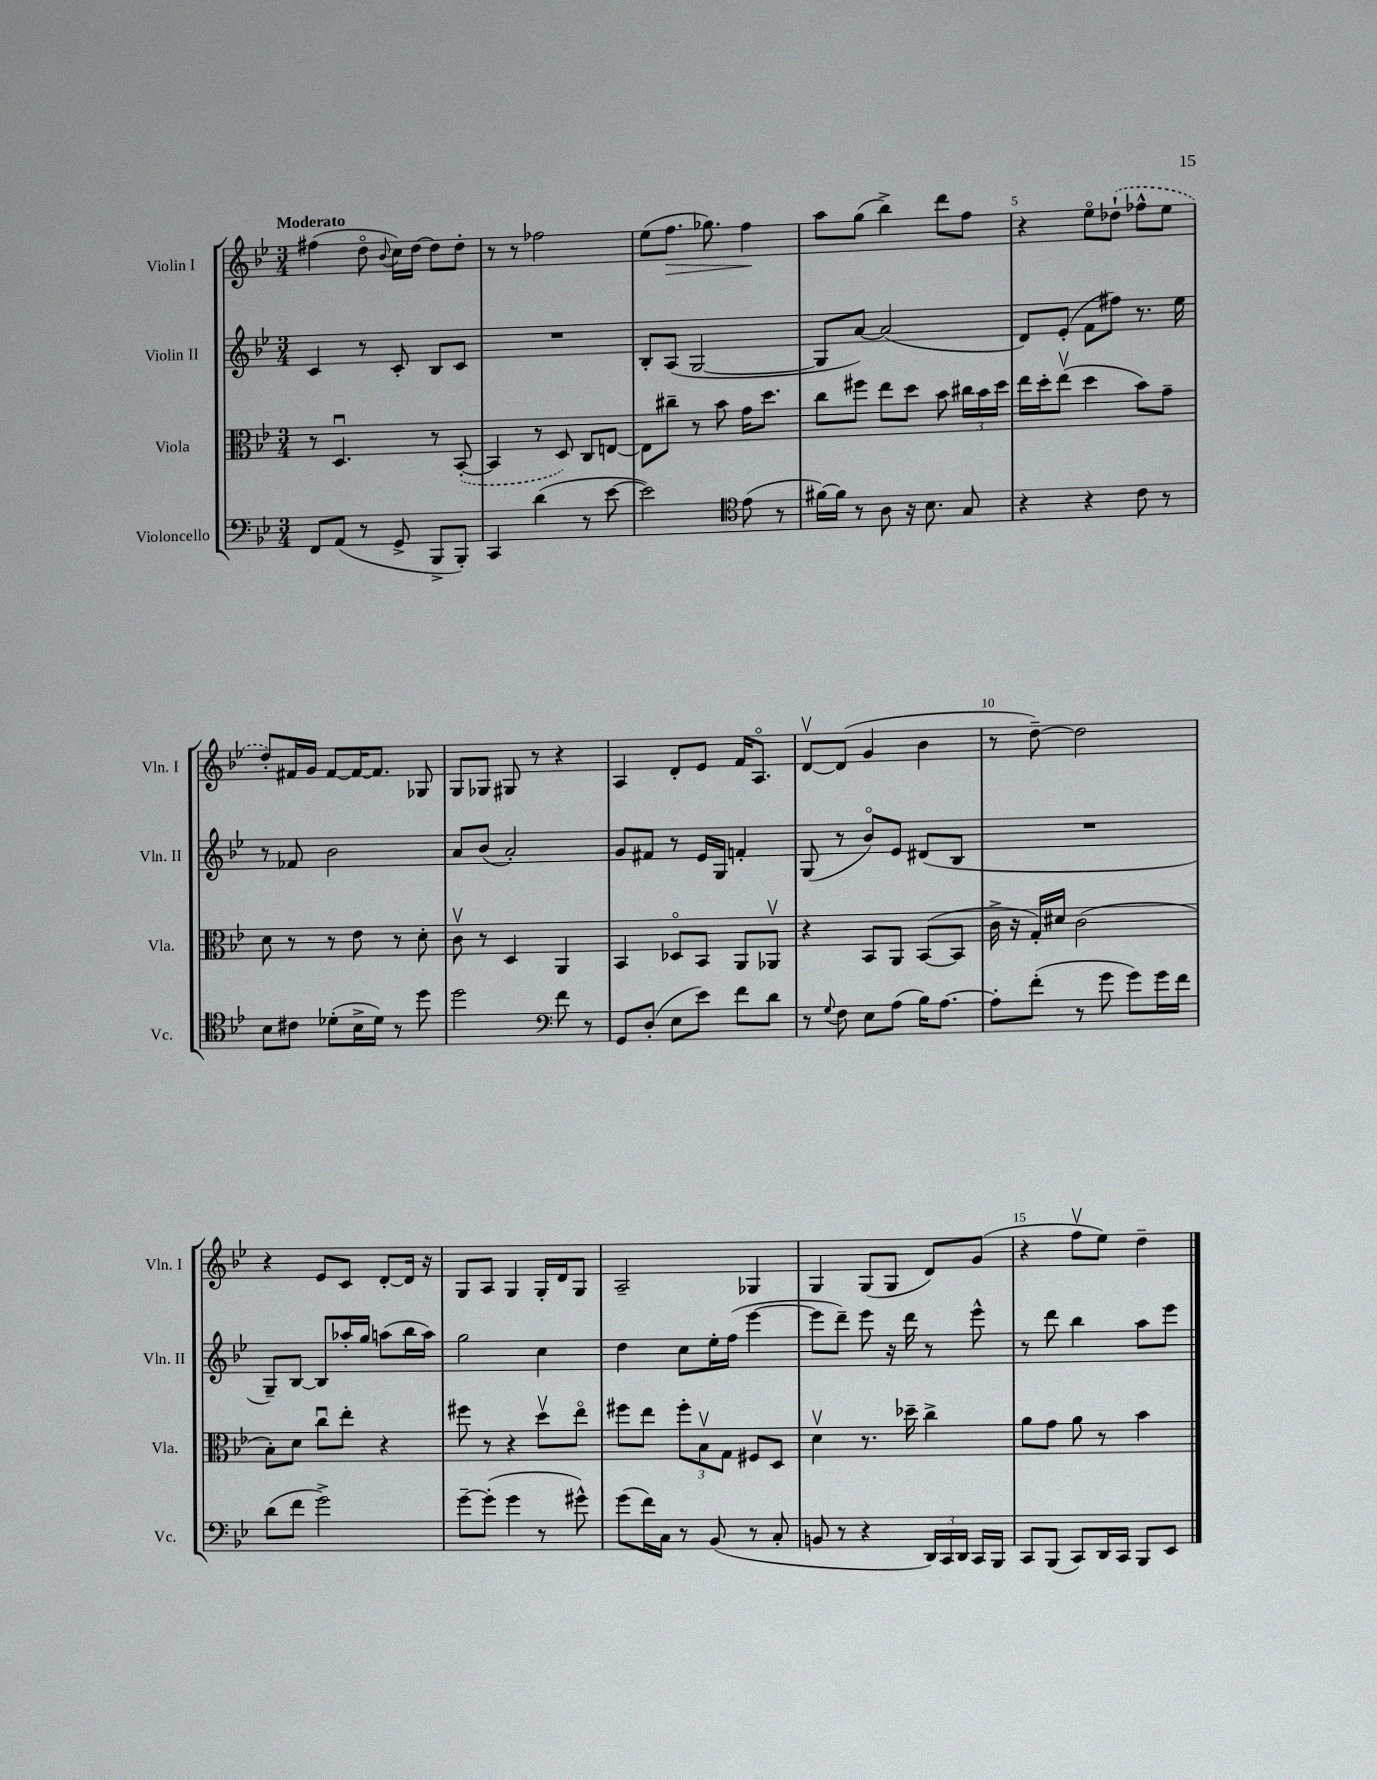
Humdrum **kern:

**kern	**kern	**kern	**kern
*staff4	*staff3	*staff2	*staff1
*clefF4	*clefC3	*clefG2	*clefG2
*k[b-e-]	*k[b-e-]	*k[b-e-]	*k[b-e-]
*M3/4	*M3/4	*M3/4	*M3/4
8FF/L	8r	4c/	(4ff#\
(8AA/J	4.Du/	.	.
8r	.	8r	8ddo\
.	.	.	8qqb-/
8GG^/	.	8c'/	16cc\LL)
.	.	.	[16dd\JJ
8BBB-^/L	8r	8B-/L	8dd\]L
8BBB-'/J)	([8BB-'/	8c/J	8dd'\J
=	=	=	=
4CC/	4BB-/]	2.r	8r
.	.	.	8r
(4d\	8r	.	2ff-\
.	8D/)	.	.
8r	8C/L	.	.
[8e-\	[8E/J	.	.
=	=	=	=
2e-\])	8E\]L	8B-'/L	(8ee-\L
.	8cc#~\J	(8A/J	8.ff\J
.	8r	[2G/	.
.	.	.	8.gg-\)
.	8b-\	.	.
*clefC4	*	*	*
(8e-\	16g\LK	.	4ff\
.	8.dd\J	.	.
8r	.	.	.
=	=	=	=
[16f#\LL)	8cc\L	8G/]L	8aa\L
16f#\]JJ	.	.	.
8r	8ff#\J	[8a/J)	(8gg\J
8A\	8ee-\L	(2a/]	4bb-^\)
16r	8dd\J	.	.
8.B-\	.	.	.
.	8b-\	.	8ddd\L
8G/	24cc#\LL	.	8ff\J
.	24b-\	.	.
.	24dd\JJ	.	.
=	=	=	=
4r	16ee-\LL	8d/L)	4r
.	16dd'\J	.	.
.	(8ee-v\J	(8e-'/J	.
4r	4dd\	8f\L	8ee-o\L
.	.	8ff#\J)	(8dd-`\J
8c\	8b-\L)	8.r	8ff-^^\L
8r	8g~\J	.	8ee-\J
.	.	16ee-\	.
=	=	=	=
8B-\L	8d\	8r	8dd'/L)
8c#\J	8r	8f-/	16f#/L
.	.	.	16g/JJ
(8d-'\L	8r	2b-\	[8f#/L
16B-^\L	8e-\	.	16f#/_K
16d-\JJ)	.	.	8.f#/]J
8r	8r	.	.
8dd\	8d'\	.	8G-/
=	=	=	=
2dd\	8cv\	8a/L	8G/L
.	8r	(8b-/J	8G-/J
.	4D/	2a'/)	8G#/
.	.	.	8r
*clefF4	*	*	*
8f\	4AA/	.	4r
8r	.	.	.
=	=	=	=
8GG/L	4BB-/	8g/L	4A/
(8D'/J	.	8f#/J	.
8E-\L	8D-o/L	8r	8d'/L
8e-\J)	8BB-/J	16e-/LL	8e-/J
.	.	16G/JJ	.
8f\L	8AA/L	4f'/	16f/LK
.	.	.	8.Ao/J
8d\J	8AA-v/J	.	.
=	=	=	=
8r	4r	(8G/	[8dv/L
8qqG/	.	.	.
8F\	.	8r	(8d/]J
8E-\L	8BB-/L	8b-o/L)	4g/
(8A\J	8AA/J	8e-/J	.
16B-\LK)	([8BB-/L	(8d#/L	4b-\
[8.A\J	.	.	.
.	8BB-/]J	8B-/J	.
=	=	=	=
8A'\]L	16c^\	2.r	8r
.	16r	.	.
(8f'\J	16G'/LL)	.	[8dd~\)
.	16d#/JJ	.	.
8r	(2c\	.	2dd\]
8g\	.	.	.
8g\L)	.	.	.
16g\L	.	.	.
16f\JJ	.	.	.
=	=	=	=
(8d\L	8B-'\L)	8G~/L)	4r
8f\J	8d\J	[8B-/J	.
2g^\)	8ccu\L	8B-/]L	8e-/L
.	8ee-'\J	16aa-'/L	8c/J
.	.	16gg/JJ	.
.	4r	(8aa\L	[8d'/L
.	.	16bb-\L	16d/]Jk
.	.	16aa\JJ)	16r
=	=	=	=
[8g~\L	8ff#\	2gg\	8G/L
(8g'\]J	8r	.	8A/J
4g\	4r	.	4G/
8r	8ddv\L	4cc\	16G'/LL
.	.	.	16d/J
8g#^^\)	8ee-o\J	.	8G/J
=	=	=	=
(8g\L	8ff#\L	4dd\	2A~/
16f\L)	8ee-\J	.	.
16C\JJ	.	.	.
8r	12ff#'\L	8cc\L	.
.	12B-v\	.	.
(8BB-/	.	16ee-'\L	.
.	12G\J	.	.
.	.	(16ff\JJ	.
8r	8F#/L	[4eee-\	4G-/
8C'/	8D/J	.	.
=	=	=	=
8BB/	4dv\	8eee-\]L	4G/
8r	.	8ddd~\J)	.
4r	8.r	8eee-\	(8G/L
.	.	16r	8G/J
.	16dd-~\	16ddd\	.
24DD/LL)	4cc^\	8r	8d/L)
24CC/	.	.	.
24DD/JJ	.	.	.
16CC/LL	.	8eee-^^\	(8g/J
16BBB-/JJ	.	.	.
=	=	=	=
8CC/L	8a\L	8r	4r
(8BBB-/J	8g\J	8ddd\	.
8CC/L)	8a\	4bb-\	8ffv\L
16DD/L	8r	.	8ee-\J)
16CC/JJ	.	.	.
8BBB-/L	4b-\	8aa\L	4dd~\
8EE-/J	.	8eee-\J	.
==	==	==	==
*-	*-	*-	*-
